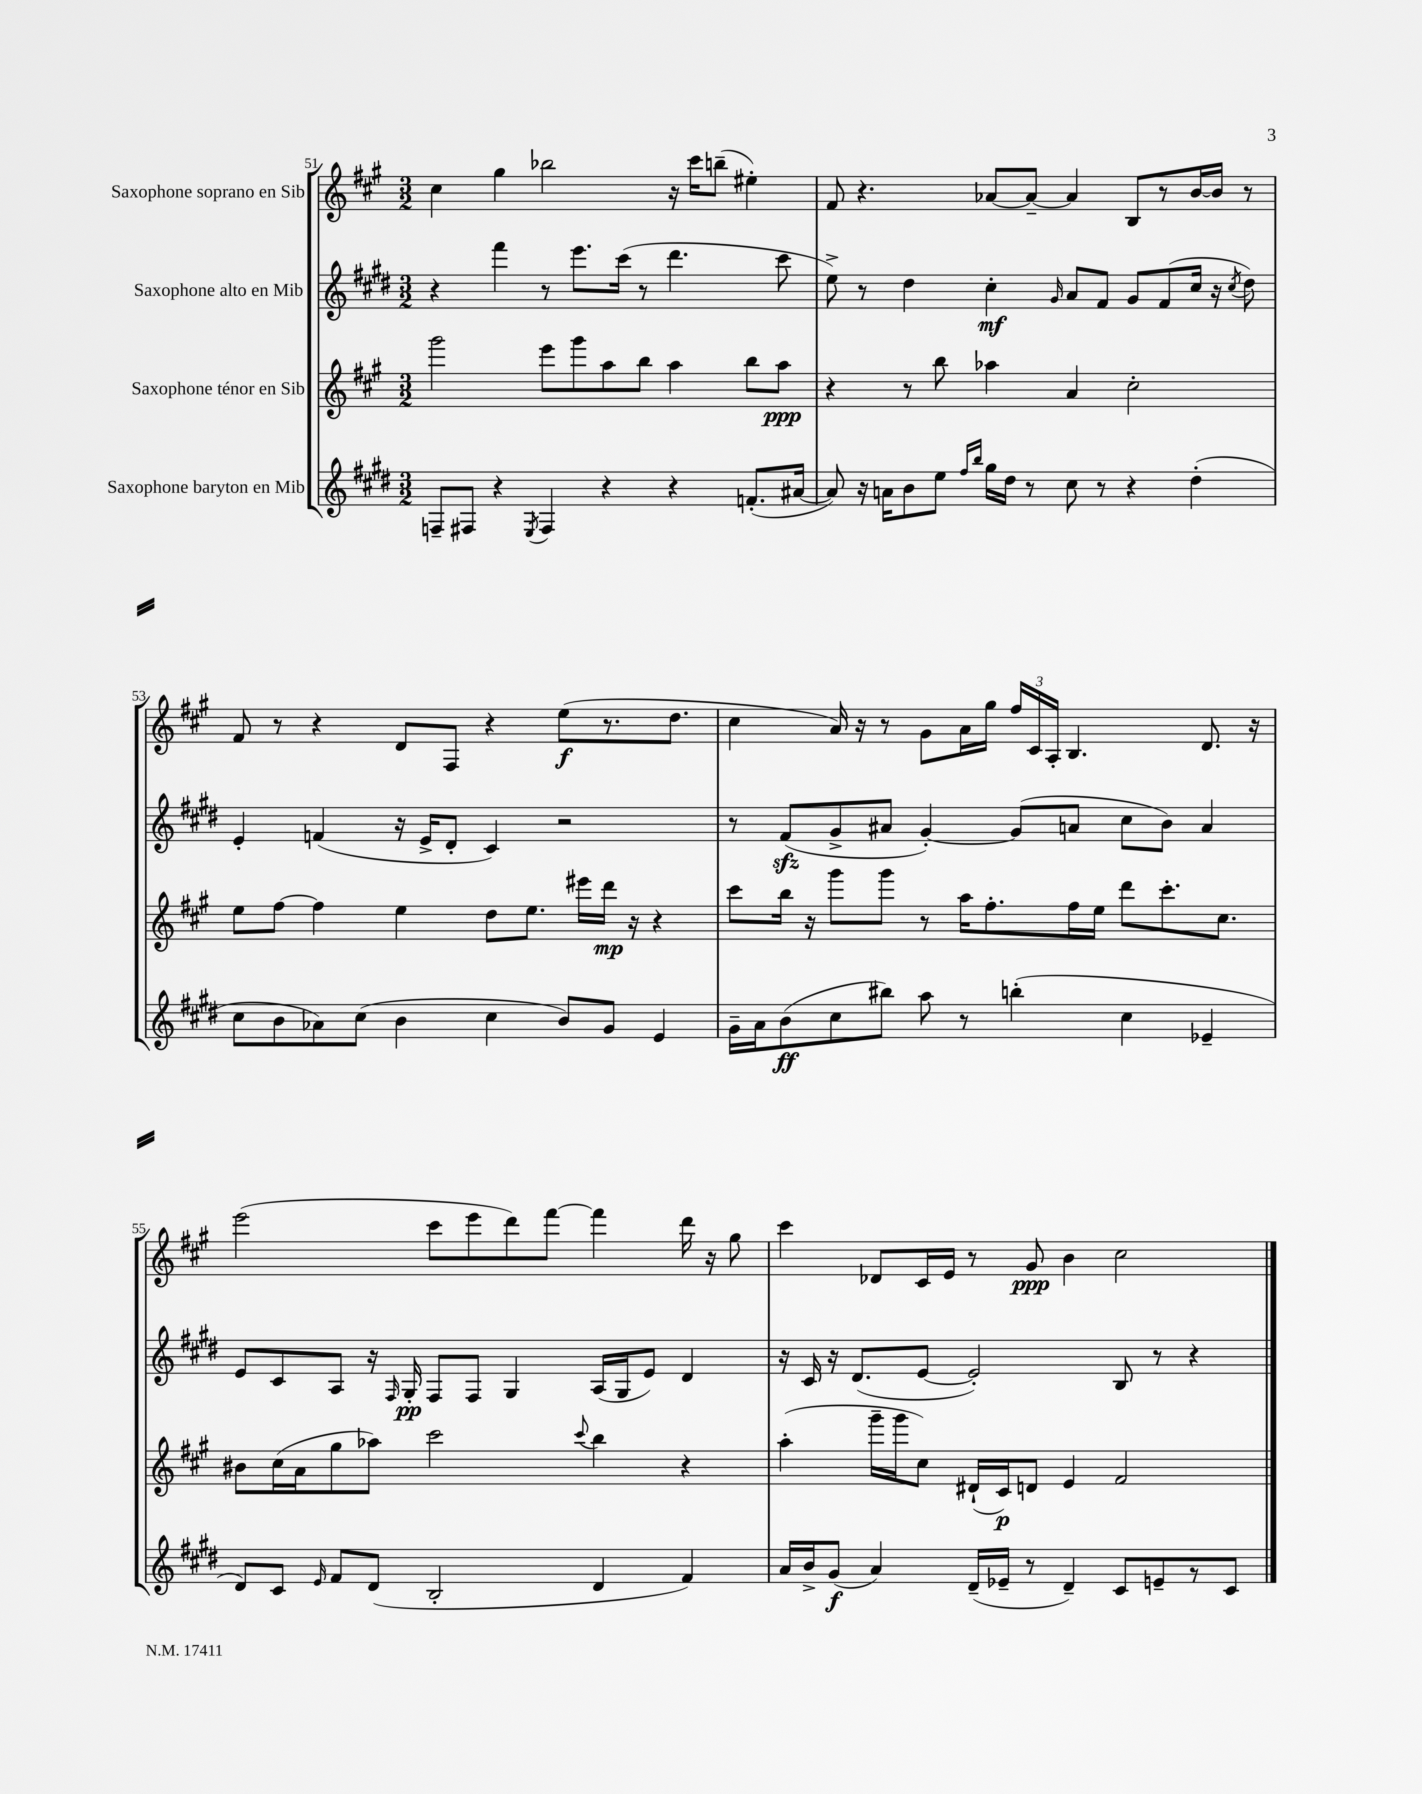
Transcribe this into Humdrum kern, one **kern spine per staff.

**kern	**dynam	**kern	**dynam	**kern	**dynam	**kern	**dynam
*part4	*part4	*part3	*part3	*part2	*part2	*part1	*part1
*staff4	*staff4	*staff3	*staff3	*staff2	*staff2	*staff1	*staff1
*I"Saxophone baryton en Mib	*	*I"Saxophone ténor en Sib	*	*I"Saxophone alto en Mib	*	*I"Saxophone soprano en Sib	*
*clefG2	*	*clefG2	*	*clefG2	*	*clefG2	*
*k[f#c#g#d#]	*	*k[f#c#g#]	*	*k[f#c#g#d#]	*	*k[f#c#g#]	*
*M3/2	*	*M3/2	*	*M3/2	*	*M3/2	*
=51	=51	=51	=51	=51	=51	=51	=51
8Fn~/L	.	2ggg#\	.	4r	.	4cc#\	.
8F#X/J	.	.	.	.	.	.	.
4r	.	.	.	4fff#\	.	4gg#\	.
8qE/	.	.	.	.	.	.	.
4F#/	.	8eee\L	.	8r	.	2bb-X\	.
.	.	8ggg#\	.	8.eee\L	.	.	.
4r	.	8aa\	.	.	.	.	.
.	.	.	.	(16ccc#\Jk	.	.	.
.	.	8bb\J	.	8r	.	.	.
4r	.	4aa\	.	4.ddd#\	.	16r	.
.	.	.	.	.	.	16ccc#\KL	.
.	.	.	.	.	.	(8bbn~\J	.
(8.fn'/L	.	8bb\L	.	.	.	4ee#X'\)	.
.	.	8aa\J	ppp	8ccc#\	.	.	.
[16a#X/Jk	.	.	.	.	.	.	.
=52	=52	=52	=52	=52	=52	=52	=52
8a#/])	.	4r	.	8ee^\)	.	8f#/	.
16r	.	.	.	8r	.	4.r	.
16an\KL	.	.	.	.	.	.	.
8b\	.	8r	.	4dd#\	.	.	.
8ee\J	.	8bb\	.	.	.	.	.
16qqff#/LL	.	.	.	.	.	.	.
16qqbb/JJ	.	.	.	.	.	.	.
16gg#\LL	.	4aa-X\	.	4cc#'\	mf	[8a-X/L	.
16dd#\JJ	.	.	.	.	.	.	.
8r	.	.	.	.	.	8a-~/J_	.
.	.	.	.	16qqg#/	.	.	.
8cc#\	.	4a/	.	8a/L	.	4a-/]	.
8r	.	.	.	8f#/J	.	.	.
4r	.	2cc#'\	.	8g#/L	.	8B/L	.
.	.	.	.	(8f#/	.	8r	.
(4dd#'\	.	.	.	16cc#/Jk	.	[16b/L	.
.	.	.	.	16r	.	16b/JJ]	.
.	.	.	.	8qcc#/	.	.	.
.	.	.	.	8dd#\)	.	8r	.
!!LO:LB:g=z
=53	=53	=53	=53	=53	=53	=53	=53
8cc#\L	.	8ee\L	.	4e'/	.	8f#/	.
8b\	.	[8ff#\J	.	.	.	8r	.
8a-X\)	.	4ff#\]	.	(4fn/	.	4r	.
(8cc#\J	.	.	.	.	.	.	.
4b\	.	4ee\	.	16r	.	8d/L	.
.	.	.	.	16e^/KL	.	.	.
.	.	.	.	8d#'/J	.	8F#/J	.
4cc#\	.	8dd\L	.	4c#/)	.	4r	.
.	.	8.ee\J	.	.	.	.	.
8b/L)	.	.	.	2r	.	(8ee\L	f
.	.	16eee#X\LL	.	.	.	.	.
8g#/J	.	16ddd\JJ	mp	.	.	8.r	.
.	.	16r	.	.	.	.	.
4e/	.	4r	.	.	.	.	.
.	.	.	.	.	.	8.dd\J	.
=54	=54	=54	=54	=54	=54	=54	=54
16g#~\LL	.	8ccc#\L	.	8r	.	4cc#\	.
16a\J	.	.	.	.	.	.	.
(8b\	ff	16bb\Jk	.	(8f#zz/L	.	.	.
.	.	16r	.	.	.	.	.
8cc#\	.	8ggg#\L	.	8g#^/	.	16a/)	.
.	.	.	.	.	.	16r	.
8bb#X\J)	.	8ggg#\J	.	8a#X/J	.	8r	.
8aa\	.	8r	.	[4g#'/)	.	8g#\L	.
8r	.	16aa\KL	.	.	.	16a\L	.
.	.	8.ff#'\	.	.	.	16gg#\JJ	.
(4bbn'\	.	.	.	(8g#/L]	.	24ff#/LL	.
.	.	.	.	.	.	24c#/	.
.	.	.	.	.	.	24A'/JJ	.
.	.	16ff#\L	.	8an/J	.	4.B/	.
.	.	16ee\JJ	.	.	.	.	.
4cc#\	.	8ddd\L	.	8cc#\L	.	.	.
.	.	8.ccc#'\	.	8b\J)	.	.	.
4e-X~/	.	.	.	4a/	.	8.d/	.
.	.	8.cc#\J	.	.	.	.	.
.	.	.	.	.	.	16r	.
!!LO:LB:g=z
=55	=55	=55	=55	=55	=55	=55	=55
8d#/L)	.	8b#X\L	.	8e/L	.	(2eee\	.
8c#/J	.	(16cc#\L	.	8c#/	.	.	.
.	.	16a\J	.	.	.	.	.
16qqe/	.	.	.	.	.	.	.
8f#/L	.	8gg#\	.	8A/J	.	.	.
(8d#/J	.	8aa-X\J)	.	16r	.	.	.
.	.	.	.	16qqF#/	.	.	.
.	.	.	.	16G#'/	pp	.	.
2B'/	.	2ccc#\	.	8F#/L	.	8ccc#\L	.
.	.	.	.	8F#/J	.	8eee\	.
.	.	.	.	4G#/	.	8ddd\)	.
.	.	.	.	.	.	[8fff#\J	.
.	.	8qqccc#/	.	.	.	.	.
4d#/	.	4bb\	.	(16A/LL	.	4fff#\]	.
.	.	.	.	16G#/J	.	.	.
.	.	.	.	8e/J)	.	.	.
4f#/)	.	4r	.	4d#/	.	16ddd\	.
.	.	.	.	.	.	16r	.
.	.	.	.	.	.	8gg#\	.
=56	=56	=56	=56	=56	=56	=56	=56
16a/LL	.	(4aa'\	.	16r	.	4ccc#\	.
16b^/J	.	.	.	16c#/	.	.	.
(8g#/J	f	.	.	16r	.	.	.
.	.	.	.	(8.d#/L	.	.	.
4a/)	.	16ggg#~\LL	.	.	.	8d-X/L	.
.	.	16ggg#\J	.	.	.	.	.
.	.	8cc#\J)	.	[8e/J	.	16c#/L	.
.	.	.	.	.	.	16e/JJ	.
(16d#~/LL	.	(16d#X`/LL	.	2e'/])	.	8r	.
16e-X~/JJ	.	16c#/J)	p	.	.	.	.
8r	.	8dn/J	.	.	.	8g#/	ppp
4d#~/)	.	4e/	.	.	.	4b\	.
8c#/L	.	2f#/	.	8B/	.	2cc#\	.
8en~/	.	.	.	8r	.	.	.
8r	.	.	.	4r	.	.	.
8c#/J	.	.	.	.	.	.	.
==	==	==	==	==	==	==	==
*-	*-	*-	*-	*-	*-	*-	*-
